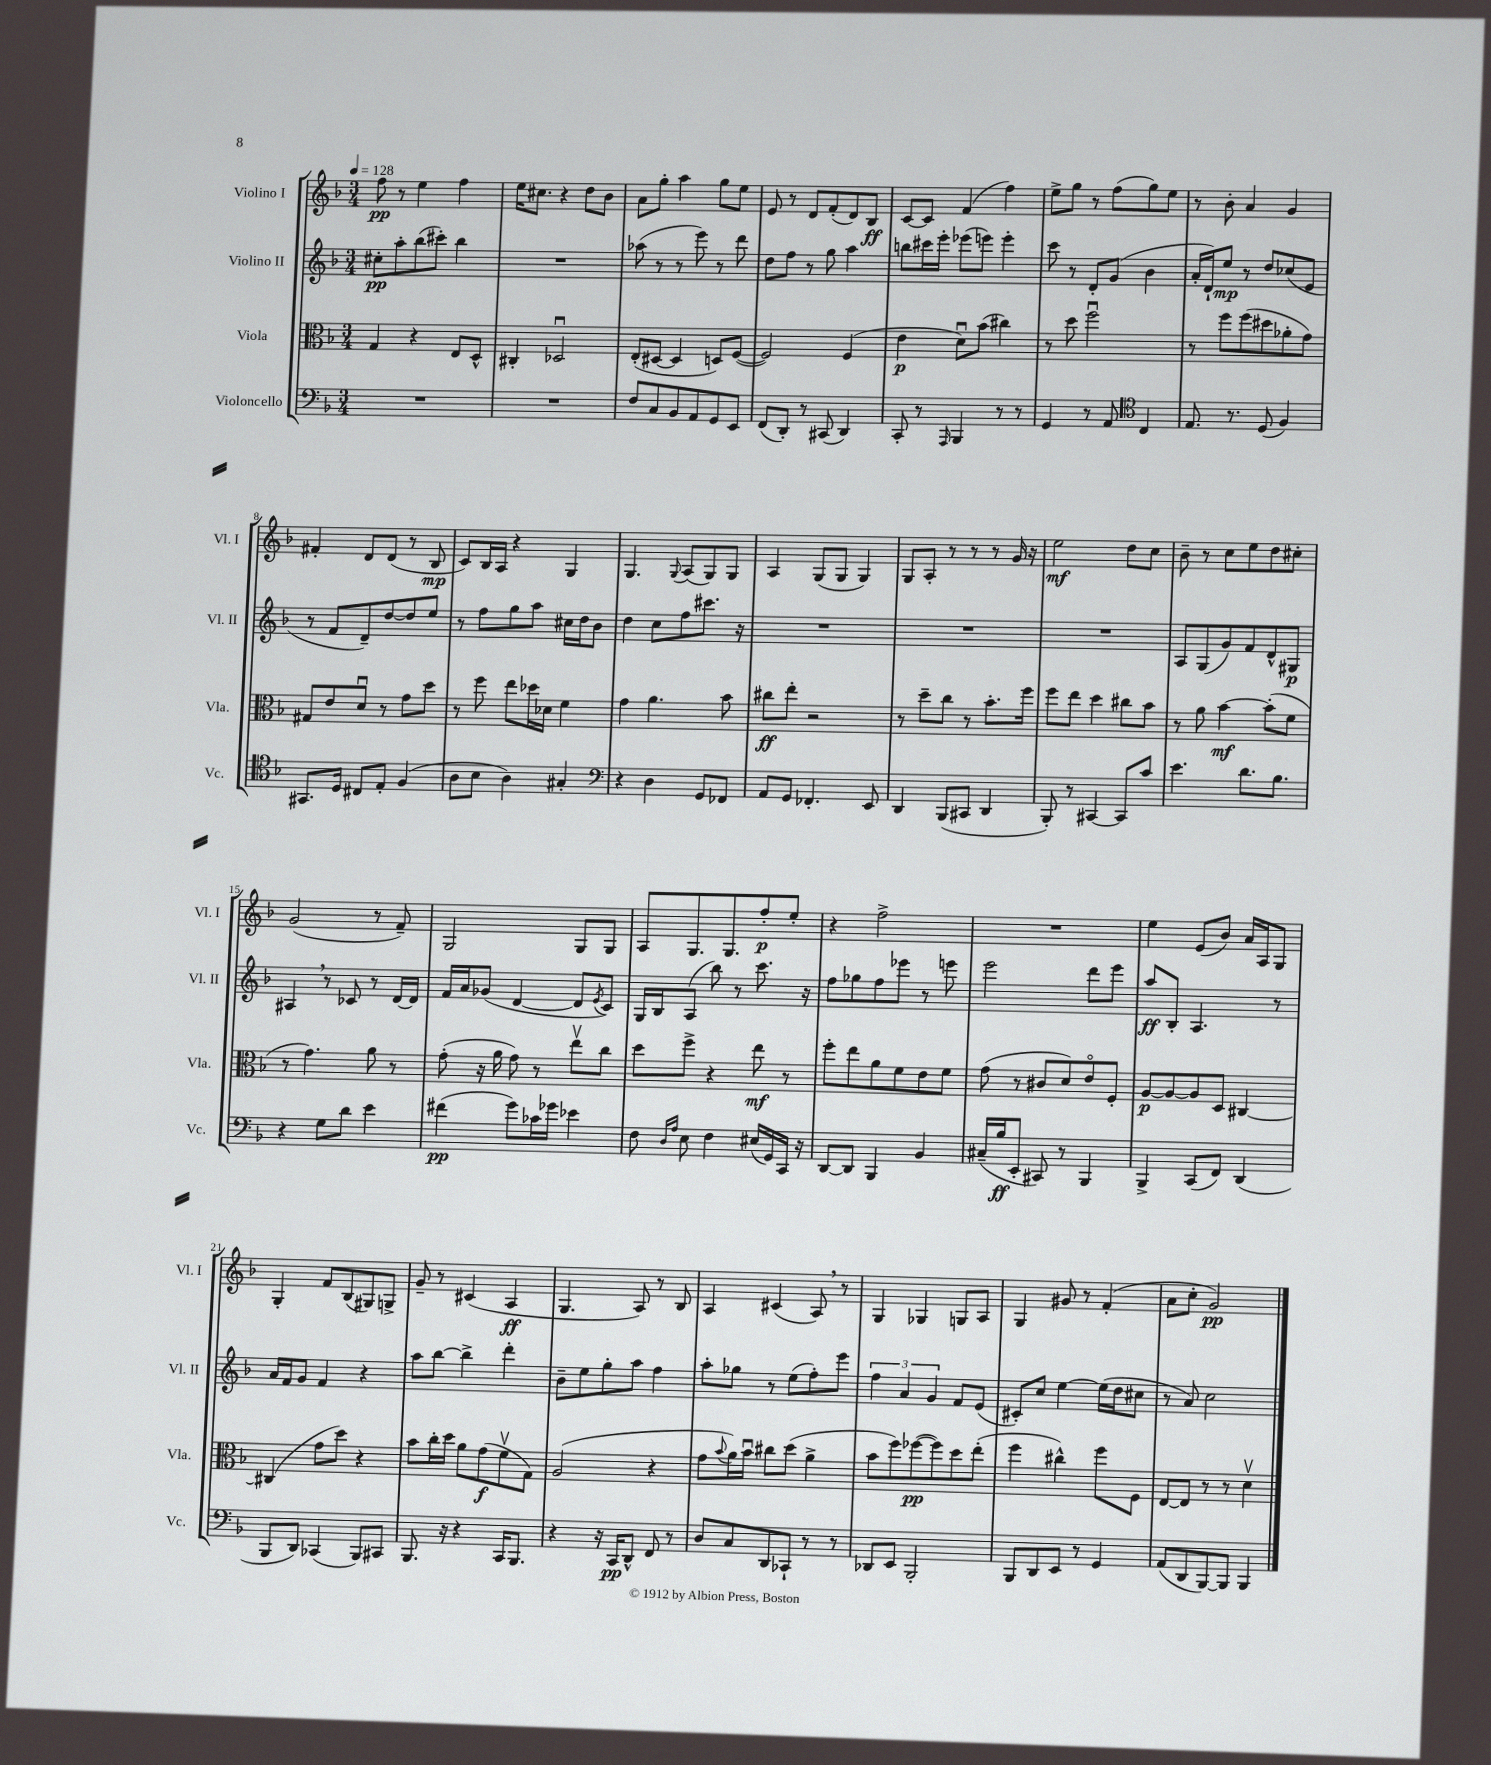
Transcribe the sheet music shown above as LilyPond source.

<<
\new StaffGroup <<
\new Staff = "s0" \with { instrumentName = "Violino I" shortInstrumentName = "Vl. I" } {
    \clef treble \key f \major \numericTimeSignature \time 3/4 \tempo 4 = 128
    f''8\pp r8 e''4 f''4 |
    e''16 cis''8. r4 d''8 bes'8 |
    a'8 g''8-. a''4 g''8 e''8 |
    e'8 r8 d'8 f'8-.( d'8) bes8\ff |
    c'8~ c'8 f'4( f''4) |
    e''8-> g''8 r8 f''8( g''8) e''8 |
    r8 bes'8-. a'4 g'4 |
    fis'4-. d'8 d'8( r8 bes8\mp |
    c'8) bes16 a16 r4 g4 |
    g4. \appoggiatura { g8 } a8( g8) g8 |
    a4 g8( g8 g4) |
    g8 a8-. r8 r8 r8 g'16 r16 |
    e''2\mf d''8 c''8 |
    bes'8-- r8 c''8 e''8 d''8 cis''8-. |
    g'2( r8 f'8--) |
    g2 g8 g8 |
    a8 g8. g8. f''8-.\p e''8-. |
    r4 f''2-> |
    R2. |
    e''4 e'8( bes'8) a'16 a16 g8 |
    g4-. f'8 bes8( gis8) g8-> |
    g'8-- r8 cis'4( a4\ff |
    g4. a8) r8 bes8 |
    a4 cis'4( a8) \breathe r8 |
    g4 ges4 g8 a8 |
    g4 gis'8 r8 f'4-.( |
    a'8 c''8-. g'2\pp) \bar "|." |
}
\new Staff = "s1" \with { instrumentName = "Violino II" shortInstrumentName = "Vl. II" } {
    \clef treble \key f \major \numericTimeSignature \time 3/4
    cis''8-.\pp a''8-. bes''8( cis'''8-.) bes''4 |
    R2. |
    aes''8( r8 r8 e'''8) r8 d'''8 |
    d''8 f''8 r8 g''8 a''4 |
    b''8 cis'''16 e'''16-. ees'''8( e'''8) e'''4-. |
    c'''8 r8 d'8-. g'8( bes'4 |
    a'16-. d'16-!) e''8\mp r8 d''8 ces''8( e'8 |
    r8 f'8 d'8--) d''8~ d''8 e''8 |
    r8 f''8 g''8 a''8 cis''16 d''16 bes'8 |
    d''4 c''8 f''8 cis'''8. r16 |
    R2. |
    R2. |
    R2. |
    a8 g8( g'8) f'8 d'8-^ gis8\p |
    ais4 \breathe r8 ces'8 r8 d'16~ d'16 |
    f'16 a'16 ges'8( d'4~ d'8 \acciaccatura { e'8 } c'8) |
    g16 bes16 a8( bes''8) r8 c'''8. r16 |
    f''8 ges''8 f''8 ees'''8 r8 e'''8 |
    e'''2 d'''8 e'''8 |
    a''8\ff bes8-. a4. r8 |
    a'16 f'16 g'8 f'4 r4 |
    a''8 bes''8~ bes''4-> d'''4-. |
    bes'8-- e''8 g''8-. a''8 f''4 |
    a''8-. ges''8 r8 e''8( f''8-.) e'''8 |
    \tuplet 3/2 { f''4 a'4 g'4 } f'8 e'8( |
    cis'8-.) c''8 e''4~ e''16( d''16 cis''8 |
    r8 a'8) c''2 \bar "|." |
}
\new Staff = "s2" \with { instrumentName = "Viola" shortInstrumentName = "Vla." } {
    \clef alto \key f \major \numericTimeSignature \time 3/4
    g4 r4 e8 d8-^ |
    cis4-. des2\downbow |
    e8-.( dis8~ dis4 d8) f8~( |
    f2) f4( |
    e'4\p d'8\downbow) bes'8( cis''4) |
    r8 d''8 f''2\downbow |
    r8 f''8 f''8( dis''8 aes'8-. g'8) |
    gis8 e'8 d'8\downbow r8 g'8 d''8 |
    r8 f''8 e''8 des''16 des'16 f'4 |
    g'4 a'4. bes'8 |
    cis''8\ff e''8-. r2 |
    r8 d''8-- c''8 r8 bes'8.-. f''16 |
    f''8 e''8 d''4 cis''8 bes'8 |
    r8 a'8 bes'4~\mf bes'8-.( f'8 |
    r8 g'4.) a'8 r8 |
    g'8-.( r16 a'16 g'8) r8 e''8\upbow c''8 |
    d''8 f''8-> r4 e''8\mf r8 |
    f''8-. e''8 a'8 f'8 e'8 f'8 |
    g'8( r8 cis'8 d'8) e'8\flageolet f8-. |
    a8~\p a8~ a8 d8 cis4~ |
    cis4( g'8 d''8) r4 |
    bes'8 c''16-. d''16 a'8 g'8\f( f'8\upbow g8) |
    a2( r4 |
    g'8 \appoggiatura { bes'8 } a'16) bes'16\downbow cis''8 d''8( a'4-> |
    bes'8 f''8) fes''8~\pp( fes''8) d''8 e''8-.( |
    f''4 cis''4-^) f''8 f8 |
    e8~ e8 r8 r8 d'4\upbow \bar "|." |
}
\new Staff = "s3" \with { instrumentName = "Violoncello" shortInstrumentName = "Vc." } {
    \clef bass \key f \major \numericTimeSignature \time 3/4
    R2. |
    R2. |
    f8 c8 bes,8 a,8 g,8 e,8 |
    f,8( d,8-.) r8 cis,8( d,4) |
    c,8-. r8 \grace { a,,16 } bes,,4 r8 r8 |
    g,4 r8 a,8 \clef tenor c4 |
    e8. r8. d8( f4) |
    gis,8. d16 cis8 e8-. f4( |
    a8 bes8 a4) gis4-. |
    \clef bass r4 d4 g,8 fes,8 |
    a,8 g,8 fes,4.-. e,8 |
    d,4 bes,,8( cis,8 d,4 |
    bes,,8-.) r8 cis,4~ cis,8 c'8 |
    e'4. d'8. bes8. |
    r4 g8 d'8 e'4 |
    fis'4\pp( g'8) ces'16 ges'16 ees'4 |
    f8 \grace { d16 a16 } e8 f4 eis16( g,16) c,16 r16 |
    d,8~ d,8 bes,,4 bes,4 |
    cis16--( bes16\ff e,8-. cis,8) r8 bes,,4 |
    bes,,4-> c,8( f,8) d,4( |
    bes,,8 d,8) ces,4( bes,,8) cis,8 |
    bes,,8. r16 r4 c,16 bes,,8. |
    r4 r16 c,16\pp d,8-^ f,8 r8 |
    d8 c8 d,8 ces,8-! r8 r8 |
    des,8 e,8 bes,,2-. |
    bes,,8 d,8 e,8 r8 g,4 |
    a,8( d,8 bes,,8~) bes,,8 bes,,4 \bar "|." |
}
>>
>>
